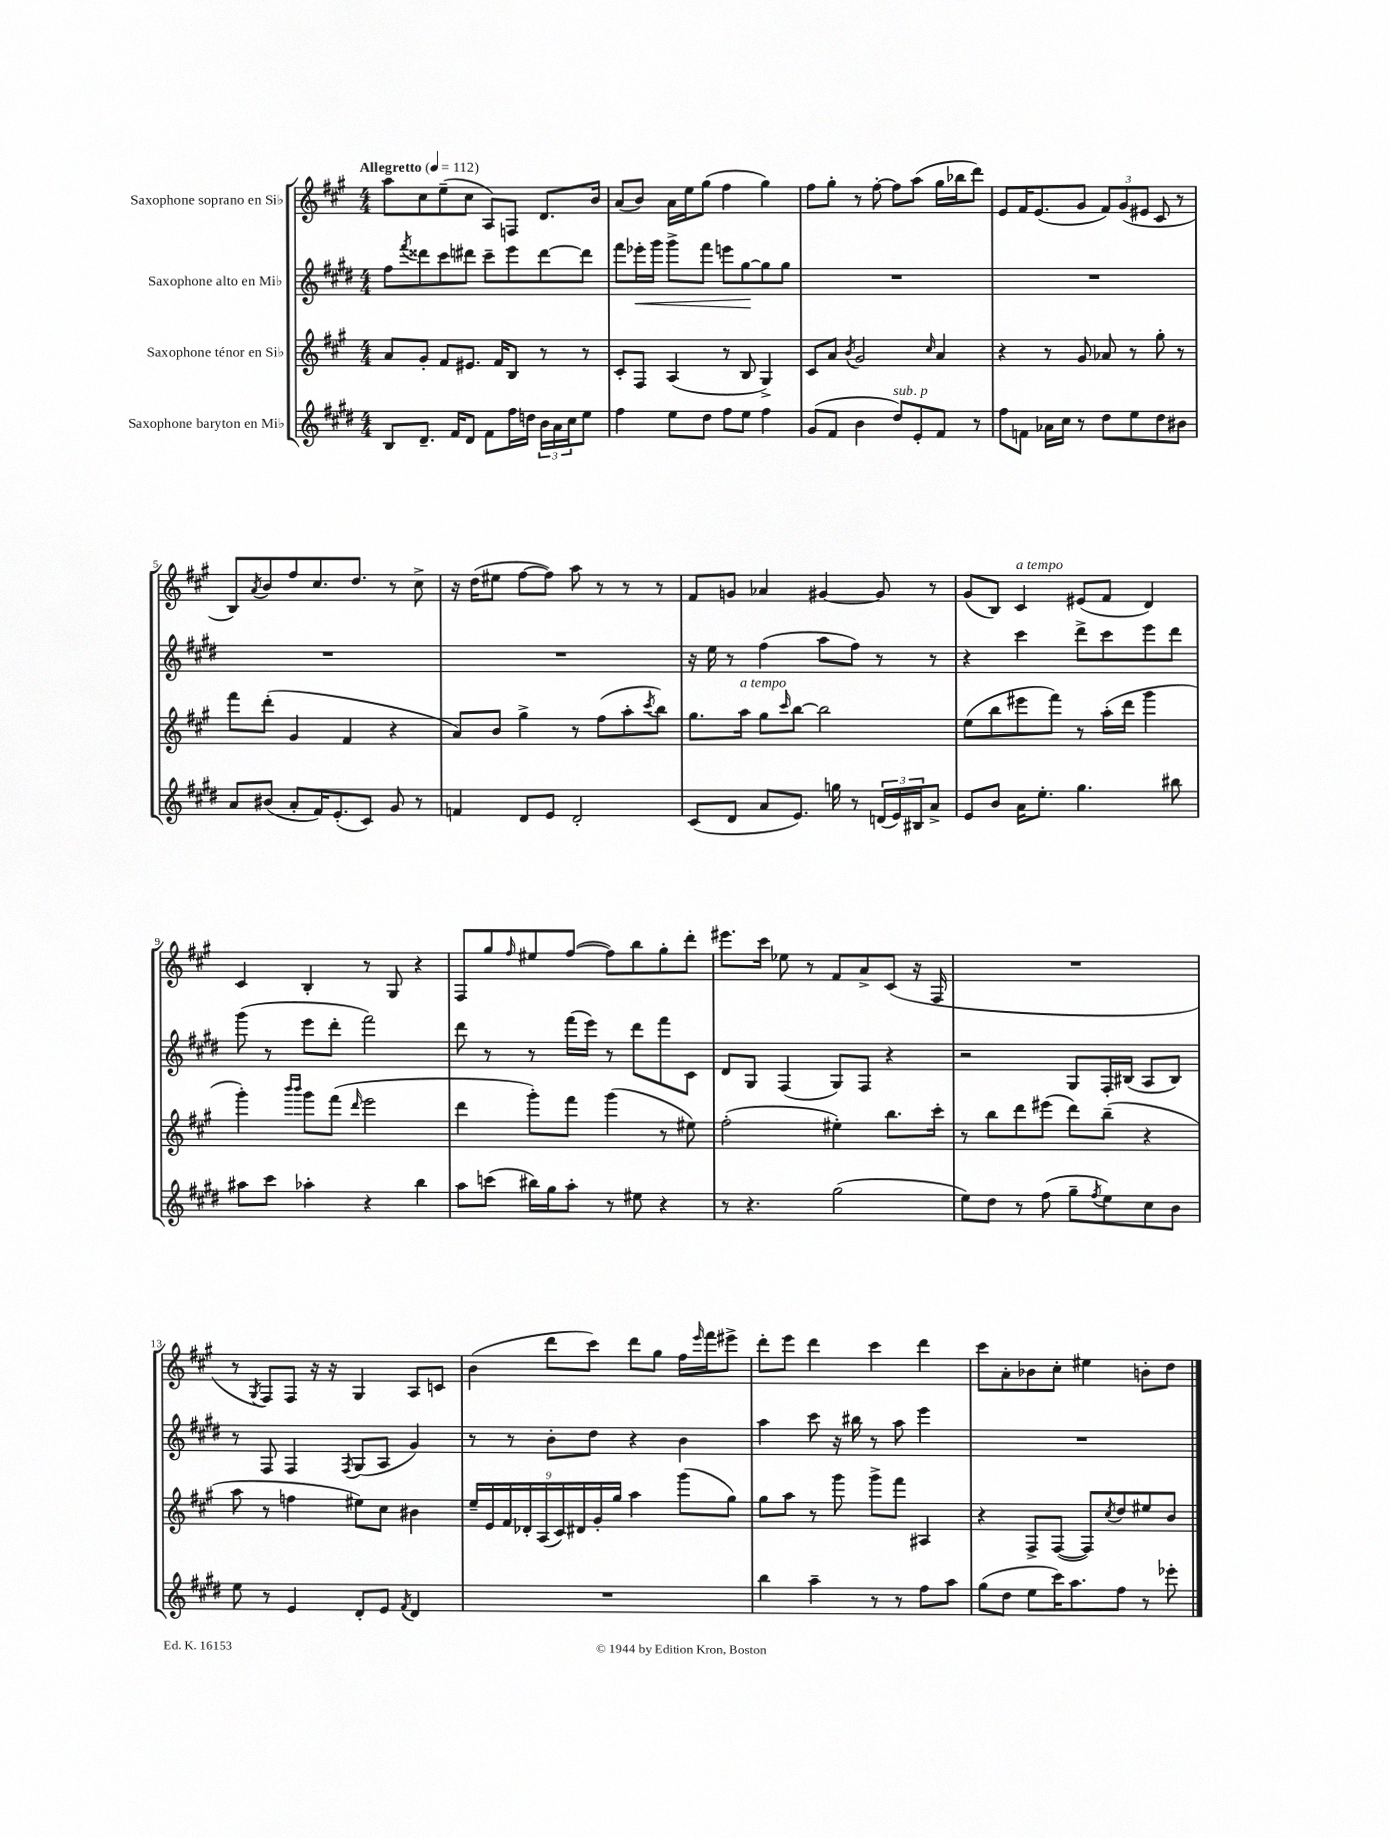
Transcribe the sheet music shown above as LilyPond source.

<<
\new StaffGroup <<
\new Staff = "s0" \with { instrumentName = "Saxophone soprano en Sib" } {
    \clef treble \key a \major \numericTimeSignature \time 4/4 \tempo "Allegretto" 4 = 112
    a''8 cis''8 e''8--( cis''8 a8) f8 d'8. b'16 |
    a'8( b'8) a'16 e''16 gis''8( fis''4 gis''4) |
    fis''8 gis''8-. r8 fis''8~-. fis''8 a''8( gis''16 bes''16 d'''8) |
    e'8 fis'16 e'8.( gis'8 \tuplet 3/2 { fis'8) gis'8( eis'8 } cis'8 r8 |
    b8) \acciaccatura { a'8 } b'8 fis''8 cis''8. d''8. r8 cis''8-> |
    r16 d''16( eis''8 fis''8~ fis''8) a''8 r8 r8 r8 |
    fis'8 g'8 aes'4 gis'4~ gis'8 r8 |
    gis'8( b8) cis'4^\markup { \italic "a tempo" } eis'8( fis'8 d'4) |
    cis'4 b4-. r8 gis8 r4 |
    fis8 gis''8 \grace { fis''16 } eis''8 fis''8~( fis''8) b''8 gis''8-. d'''8-. |
    eis'''8. cis'''16 ees''8 r8 fis'8 a'8-> cis'8( r16 fis16 |
    R1 |
    r8 \acciaccatura { gis8 } fis8) fis8 r16 r16 gis4 a8 c'8 |
    b'4( d'''8 cis'''8) d'''8 gis''8 fis''16 \grace { e'''16 } fis'''16 eis'''8-> |
    d'''8-. e'''8 d'''4 cis'''4 d'''4 |
    cis'''8 a'8-. bes'8 cis''8-. eis''4 b'8-. d''8 \bar "|." |
}
\new Staff = "s1" \with { instrumentName = "Saxophone alto en Mib" } {
    \clef treble \key e \major \numericTimeSignature \time 4/4
    fis''8 \acciaccatura { fis'''8 } disis'''8 cis'''8 dis'''8 cis'''8-- e'''8 dis'''8~ dis'''8 |
    fis'''8 ees'''16-.\< gis'''16 gis'''8-> fis'''8 e'''8 gis''8~\! gis''8 gis''8 |
    R1 |
    R1 |
    R1 |
    R1 |
    r16 e''16 r8 fis''4( a''8 fis''8) r8 r8 |
    r4 cis'''4 dis'''8-> cis'''8 e'''8 dis'''8 |
    gis'''8( r8 e'''8 dis'''8-. fis'''2) |
    dis'''8 r8 r8 fis'''16( e'''16) r8 dis'''8 fis'''8 cis'8 |
    dis'8 gis8 fis4( gis8) fis8 r4 |
    r2 gis8 fis16-. bis16( a8 bis8) |
    r8 fis8 fis4 \acciaccatura { fis8 } gis8( a8 gis'4) |
    r8 r8 b'8-. dis''8 r4 b'4 |
    a''4 cis'''8 r16 bis''16 r8 a''8 e'''4 |
    R1 \bar "|." |
}
\new Staff = "s2" \with { instrumentName = "Saxophone ténor en Sib" } {
    \clef treble \key a \major \numericTimeSignature \time 4/4
    a'8 gis'8-. fis'8 eis'8. fis'16 b8 r8 r8 |
    cis'8-. fis8 a4( r8 b8 gis4->) |
    cis'8 a'8 \acciaccatura { b'8 } gis'2 \grace { cis''16 } a'4 |
    r4 r8 gis'8 aes'8 r8 gis''8-. r8 |
    fis'''8 d'''8-.( gis'4 fis'4 r4 |
    a'8) b'8 gis''4-> r8 fis''8( a''8-. \acciaccatura { cis'''8 } b''8) |
    gis''8. a''16^\markup { \italic "a tempo" } gis''8 \grace { cis'''16 } b''8~ b''2 |
    e''8( b''8 eis'''8 fis'''8) r8 a''16-.( d'''16 gis'''4 |
    gis'''4-.) \grace { b'''16 b'''16 } gis'''8 fis'''8( \grace { d'''16 } e'''2 |
    d'''4 gis'''8-.) fis'''8 gis'''4( r8 eis''8) |
    fis''2-.( eis''4-.) b''8. cis'''16-. |
    r8 b''8 d'''8 eis'''8( d'''8) b''8--( r4 |
    a''8 r8 f''4 eis''8) cis''8 bis'4 |
    \tuplet 9/8 { e''16-- e'16 fis'16 des'16-. a16( cis'16) dis'16 gis'16-. gis''16 } a''4 gis'''8( gis''8) |
    gis''8 a''8 r8 gis'''8 gis'''8-> fis'''8 ais4 |
    r4 fis8-> fis8~( fis8) \acciaccatura { cis''8 } d''8 eis''8 b'8 \bar "|." |
}
\new Staff = "s3" \with { instrumentName = "Saxophone baryton en Mib" } {
    \clef treble \key e \major \numericTimeSignature \time 4/4
    b8 dis'8.-- fis'16 dis'8 fis'8 fis''16 d''16 \tuplet 3/2 { b'16 a'16 cis''16 } e''8 |
    fis''4 e''8 dis''8 fis''8 e''8 fis''4 |
    gis'8( fis'8 b'4 dis''8^\markup { \italic "sub. p" }) e'8-. fis'8 r8 |
    fis''8 f'8 aes'16 cis''16 r8 dis''8 e''8 dis''8 bis'8 |
    a'8 bis'8( a'8-. fis'16) e'8.-.( cis'8) gis'8 r8 |
    f'4 dis'8 e'8 dis'2-. |
    cis'8( dis'8 a'8 e'8.) g''16 r8 \tuplet 3/2 { d'16( e'16) bis16 } a'8-> |
    e'8 b'8 a'16 e''8.-. gis''4. bis''8 |
    ais''8 cis'''8 aes''4-. r4 b''4 |
    a''8 c'''8( bis''16) gis''16 a''8-. r8 eis''8 r4 |
    r8 r4. gis''2( |
    e''8) dis''8 r8 fis''8( gis''8-- \acciaccatura { fis''8 } e''8) cis''8 b'8 |
    e''8 r8 e'4 dis'8-. e'8 \acciaccatura { fis'8 } dis'4 |
    R1 |
    b''4 a''4-- r8 r8 fis''8 a''8 |
    gis''8( dis''8 e''8 cis'''16) a''8. fis''8 r8 ees'''8-. \bar "|." |
}
>>
>>
